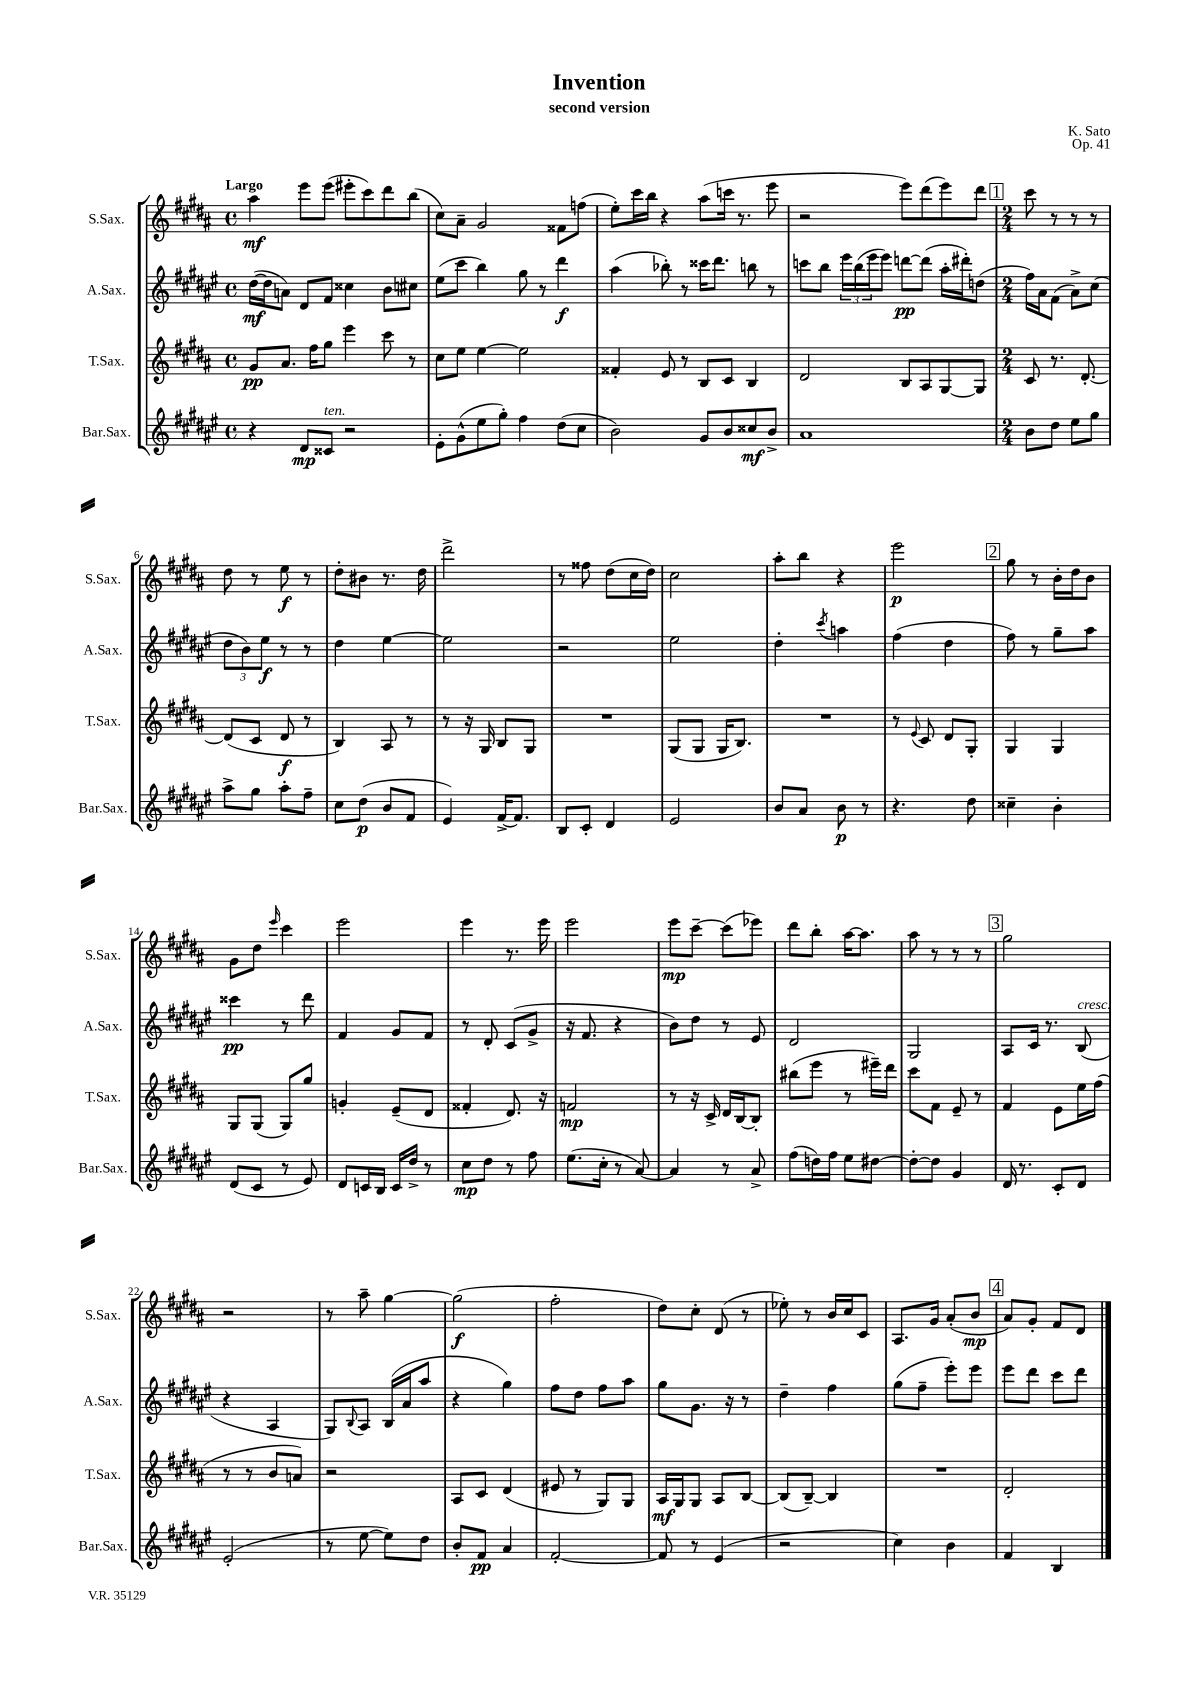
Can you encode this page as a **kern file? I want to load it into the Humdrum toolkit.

**kern	**kern	**kern	**kern
*staff4	*staff3	*staff2	*staff1
*clefG2	*clefG2	*clefG2	*clefG2
*k[f#c#g#d#a#e#]	*k[f#c#g#d#a#]	*k[f#c#g#d#a#e#]	*k[f#c#g#d#a#]
*M4/4	*M4/4	*M4/4	*M4/4
*met(c)	*met(c)	*met(c)	*met(c)
4r	8g#	([16dd#	4aa#
.	.	16dd#]	.
.	8.a#	8a)	.
8d#	.	8d#	8eee
.	16ff#	.	.
8c##	8gg#	8f#	(8eee
2r	4eee	4cc##	8eee#'
.	.	.	8ccc#)
.	8ccc#	8b	8ddd#
.	8r	8cc#	(8bb
=	=	=	=
8e#'	8cc#	(8ee#	8cc#)
(8g#^^	8ee	8ccc#	8a#~
8ee#	[4ee	4bb)	2g#
8gg#')	.	.	.
4ff#	2ee]	8gg#	.
.	.	8r	.
(8dd#	.	4ddd#	8f##
8cc#	.	.	(8ff
=	=	=	=
2b)	4f##'	(4aa#	8ee')
.	.	.	16ccc#
.	.	.	16bb
.	8e	8bb-')	4r
.	8r	8r	.
8g#	8B	16ccc##	(8aa#
.	.	8.ddd#	.
8b	8c#	.	16ccc
.	.	.	8.r
8cc##	4B	8bb	.
8b^	.	8r	8eee
=	=	=	=
1a#	2d#	8ccc	2r
.	.	8bb	.
.	.	24eee#	.
.	.	(24bb	.
.	.	24eee#	.
.	.	8eee#)	.
.	8B	[8ddd	8eee)
.	8A#	(8ddd]	(8ddd#
.	[8G#	16aa#'	8eee)
.	.	16ddd#')	.
.	8G#]	(8dd	8ddd#
=	=	=	=
*M2/4	*M2/4	*M2/4	*M2/4
8b	8c#	16ff#)	8ccc#
.	.	16a#	.
8dd#	8.r	(8f#	8r
8ee#	.	8a#^)	8r
.	[8.d#'	.	.
8gg#	.	(8cc#	8r
=	=	=	=
8aa#^	(8d#]	12dd#	8dd#
.	.	12b)	.
8gg#	8c#	.	8r
.	.	12ee#	.
8aa#'	8d#	8r	8ee
8ff#~	8r	8r	8r
=	=	=	=
8cc#	4B)	4dd#	8dd#'
(8dd#	.	.	8b#
8b	8A#	[4ee#	8.r
8f#	8r	.	.
.	.	.	16dd#
=	=	=	=
4e#)	8r	2ee#]	2ddd#^
.	16r	.	.
.	16G#	.	.
[16f#^	8B	.	.
8.f#]	.	.	.
.	8G#	.	.
=	=	=	=
8B	2r	2r	8r
8c#'	.	.	8ff##
4d#	.	.	(8dd#
.	.	.	16cc#
.	.	.	16dd#)
=	=	=	=
2e#	(8G#	2ee#	2cc#
.	8G#	.	.
.	16G#	.	.
.	8.B)	.	.
=	=	=	=
8b	2r	4dd#'	8aa#'
8a#	.	.	8bb
.	.	8qccc#	.
8b	.	4aa	4r
8r	.	.	.
=	=	=	=
4.r	8r	(4ff#	2eee
.	8qqe	.	.
.	8c#	.	.
.	8d#	4dd#	.
8dd#	8G#'	.	.
=	=	=	=
4cc##~	4G#	8ff#)	8gg#
.	.	8r	8r
4b'	4G#	8gg#~	16b'
.	.	.	16dd#
.	.	8aa#	8b
=	=	=	=
(8d#	8G#	4ccc##	8g#
8c#	(8G#	.	8dd#
.	.	.	16qqeee
8r	8G#)	8r	4ccc#
8e#)	8gg#	8ddd#	.
=	=	=	=
8d#	4g'	4f#	2eee
16c	.	.	.
16B	.	.	.
16c	(8e~	8g#	.
16dd#^	.	.	.
8r	8d#	8f#	.
=	=	=	=
8cc#	4f##'	8r	4eee
8dd#	.	8d#'	.
8r	8.d#)	(8c#	8.r
8ff#	.	8g#^	.
.	16r	.	16eee
=	=	=	=
(8.ee#	2f	16r	2eee
.	.	8.f#	.
16cc#'	.	.	.
8r	.	4r	.
[8a#)	.	.	.
=	=	=	=
4a#]	8r	8b)	8eee
.	16r	8dd#	[8ccc#~
.	16c#^	.	.
8r	16d#	8r	(8ccc#]
.	[16B	.	.
8a#^	8B']	8e#	8eee-)
=	=	=	=
(8ff#	(8bb#	2d#	8ddd#
16dd)	8eee	.	8bb'
16ff#	.	.	.
8ee#	8r	.	[16aa#
.	.	.	8.aa#]
[8dd#	16eee#~)	.	.
.	16ddd#	.	.
=	=	=	=
8dd#'_	8ccc#	2G#	8aa#
8dd#]	8f#	.	8r
4g#	8e~	.	8r
.	8r	.	8r
=	=	=	=
16d#	4f#	8A#	2gg#
8.r	.	.	.
.	.	16c#	.
.	.	8.r	.
8c#'	8e	.	.
8d#	16ee	(8B	.
.	(16ff#	.	.
=	=	=	=
(2e#'	8r	4r	2r
.	8r	.	.
.	8b	4A#	.
.	8a)	.	.
=	=	=	=
8r	2r	8G#)	8r
.	.	8qqB	.
[8ee#	.	8A#	8aa#~
8ee#])	.	(16B	[4gg#
.	.	16a#	.
8dd#	.	8aa#	.
=	=	=	=
8b'	8A#	4r	(2gg#]
8f#	8c#	.	.
4a#	(4d#	4gg#)	.
=	=	=	=
[2f#'	8e#	8ff#	2ff#'
.	8r	8dd#	.
.	8G#)	8ff#	.
.	8G#	8aa#	.
=	=	=	=
8f#]	16A#	8gg#	8dd#)
.	16G#	.	.
8r	8G#	8.g#	8cc#'
(4e#	8A#	.	(8d#
.	.	16r	.
.	[8B	8r	8r
=	=	=	=
2r	(8B]	4dd#~	8ee-')
.	[8B~)	.	8r
.	4B]	4ff#	16b
.	.	.	16cc#
.	.	.	8c#
=	=	=	=
4cc#)	2r	(8gg#	8.A#
.	.	8ff#~	.
.	.	.	16g#
4b	.	8eee#')	(8a#'
.	.	8eee#	8b
=	=	=	=
4f#	2d#'	8eee#	8a#)
.	.	8ddd#	8g#'
4B	.	8ccc#	8f#
.	.	8ddd#	8d#
==	==	==	==
*-	*-	*-	*-
